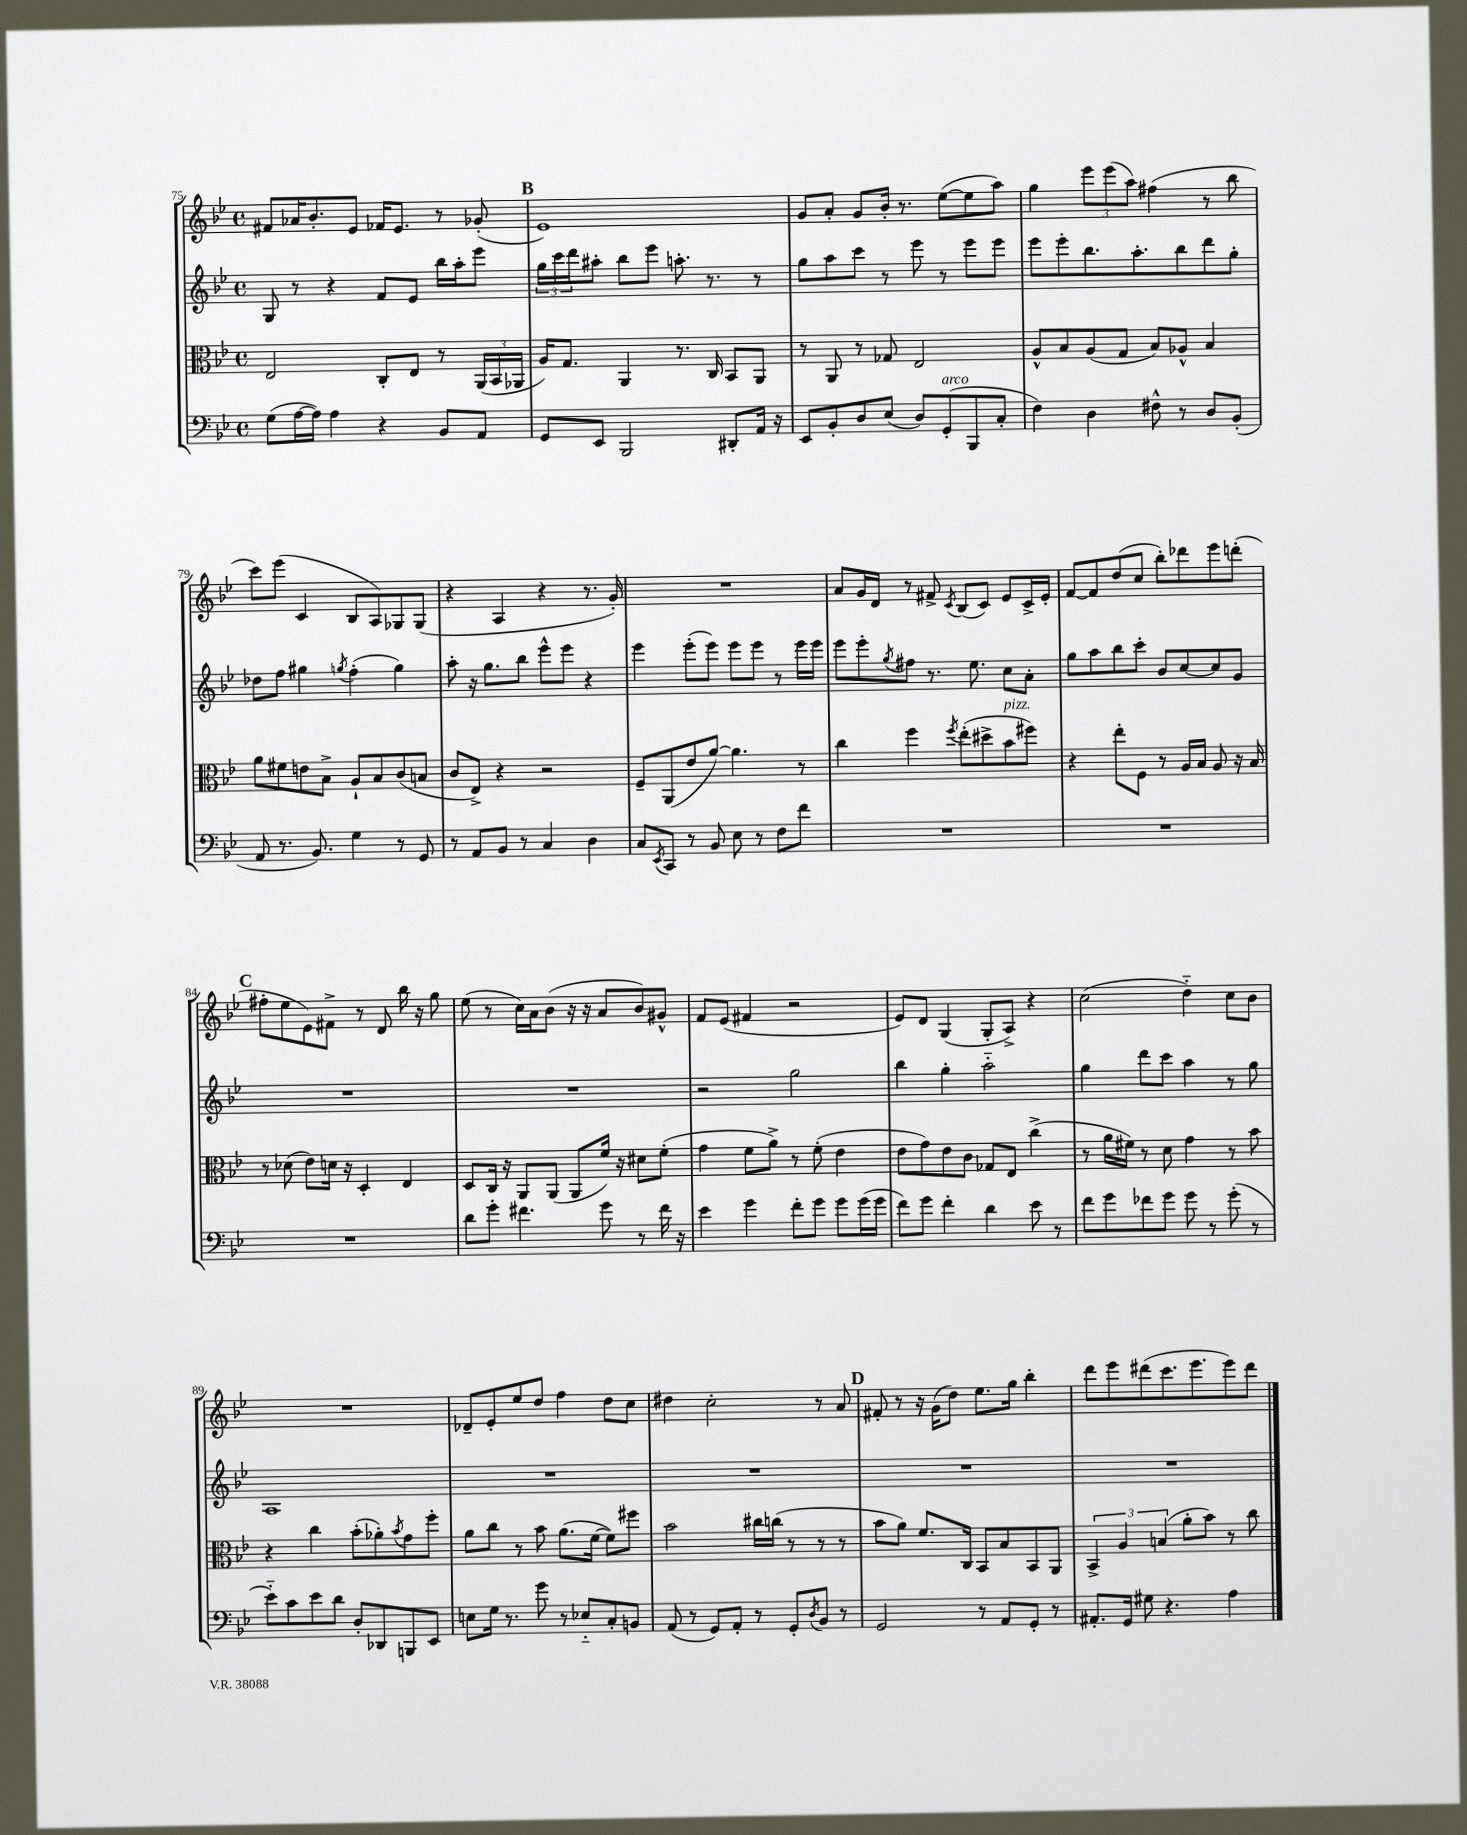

**kern	**kern	**kern	**kern
*part4	*part3	*part2	*part1
*staff4	*staff3	*staff2	*staff1
*clefF4	*clefC3	*clefG2	*clefG2
*k[b-e-]	*k[b-e-]	*k[b-e-]	*k[b-e-]
*M4/4	*M4/4	*M4/4	*M4/4
*met(c)	*met(c)	*met(c)	*met(c)
=75	=75	=75	=75
(8G\L	2E-/	8G/	8f#X/L
[16A\L	.	8r	16a-X/K
16A\JJ])	.	.	8.b-'/
4A\	.	4r	.
.	.	.	8e-/J
4r	8C'/L	8f/L	16f-X/KL
.	.	.	8.e-/J
.	8E-/J	8e-/J	.
8BB-/L	8r	16bb-\LL	8r
.	.	16aa'\J	.
8AA/J	(24AA/LL	8eee-\J	(8g-X'/
.	24BB-/	.	.
.	24AA-X/JJ	.	.
!!LO:REH:place=s1:t=B
=76	=76	=76	=76
8GG/L	16A/KL)	24gg\LL	1e-)
.	.	24ccc\	.
.	8.G/J	.	.
.	.	24ddd\J	.
8EE-/J	.	8aa#X'\J	.
2BBB-/	4AA/	8bb-\L	.
.	.	8eee-\J	.
.	8.r	8.aan'\	.
.	16C/	8.r	.
8DD#X'/L	8BB-/L	.	.
16AA/Jk	8AA/J	8r	.
16r	.	.	.
=77	=77	=77	=77
8EE-/L	8r	8gg\L	8g/L
8BB-'/	8AA/	8aa\	8a'/J
8D/	8r	8ccc\J	8g/L
(8E-/J	8G-X/	8r	16b-'/Jk
.	.	.	8.r
8D/L)	2E-/	8eee-\	.
!LO:TX:a:i:t=arco	!	!	!
(8GG'/	.	8r	([8ee-\L
8BBB-/	.	8eee-\L	8ee-\]
8C'/J	.	8eee-\J	8aa\J)
=78	=78	=78	=78
4F\)	8A^^/L	8eee-\L	4gg\
.	8B-/	8eee-'\	.
4D\	(8A/	8.bb-\	12eee-\L
.	.	.	(12eee-\
.	8G/J	.	.
.	.	.	12aa\J)
.	.	8.aa'\	.
8F#X^^\	8B-/L)	.	(4ff#X\
8r	8A-X^^/J	8bb-\	.
8D/L	4B-/	8ddd\	8r
(8BB-'/J	.	8gg'\J	8bb-\
!!LO:LB:g=z
=79	=79	=79	=79
8AA/	8a\L	8dd-X\L	8ccc\L)
8.r	8f#X\	8ff\J	(8eee-\J
.	8en\	4gg#X\	4c/
8.BB-/)	.	.	.
.	8B-^\J	.	.
.	.	8qggn/	.
4G\	8A`/L	(4ff'\	8B-/L
.	8B-/	.	8A/)
8r	(8c/	4gg\)	8G-X/
8GG/	8Bn/J	.	(8G-/J
=80	=80	=80	=80
8r	8c/L	8aa'\	4r
8AA/L	8E-^/J)	16r	.
.	.	8.gg\L	.
8BB-/J	4r	.	4A/
8r	.	8bb-\J	.
4C/	2r	8eee-^^\L	4r
.	.	8eee-\J	.
4D\	.	4r	8.r
.	.	.	16g'/)
=81	=81	=81	=81
8C/L	8F~/L	4eee-\	1r
8qEE-/	.	.	.
8CC/J	(8AA/	.	.
8r	8e-/	(8eee-'\L	.
8BB-/	[8a/J)	8eee-\J)	.
8E-\	4.a\]	8eee-\L	.
8r	.	8eee-\J	.
8F\L	.	8r	.
8f\J	8r	16eee-\LL	.
.	.	16eee-\JJ	.
=82	=82	=82	=82
1r	4cc\	8eee-\L	8a/L
.	.	8eee-'\	16g/L
.	.	.	16d/JJ
.	.	8qgg/	.
.	4ff\	8ff#X\J	8r
.	.	8.r	8f#X^/
.	8qff/	.	8qc/
.	(8ee-'\L	.	(8B-/L
.	.	8.ee-\	.
.	8dd#X^\	.	8c/J)
!	!LO:TX:a:i:t=pizz.	!	!
.	8b-\	8cc\L	8e-/L
.	8ff#X\J)	8a'\J	16c^/L
.	.	.	16e-'/JJ
=83	=83	=83	=83
1r	4r	8gg\L	[8f/L
.	.	8aa\	8f/]
.	8ee-'\L	8bb-\	(8dd/
.	8F\J	8ccc'\J	8cc/J
.	8r	8b-/L	8bb-'\L)
.	16A/LL	[8cc/	8ddd-X\
.	16B-/JJ	.	.
.	8A/	8cc/]	8eee-\
.	16r	8g/J	(8dddn'\J
.	16B-/	.	.
!!LO:LB:g=z
!!LO:REH:place=s1:t=C
=84	=84	=84	=84
1r	8r	1r	8ff#X'\L
.	(8d-X\	.	8ee-\
.	8e-\L)	.	8e-\)
.	16dn\Jk	.	8f#X^\J
.	16r	.	.
.	4D'/	.	8r
.	.	.	8d/
.	4E-/	.	16bb-\
.	.	.	16r
.	.	.	8gg\
=85	=85	=85	=85
8d\L	8D/L	1r	(8ee-\
8g'\J	16C/Jk	.	8r
.	16r	.	.
4.f#X\	8AA/L	.	16cc\LL)
.	.	.	16a\J
.	(8AA/J	.	(8b-\J
.	8AA/L	.	16r
.	.	.	16r
8g\	16f/Jk)	.	8a/L
.	16r	.	.
8r	8d#X\L	.	8b-/)
16f#\	(8f'\J	.	8g#X^^/J
16r	.	.	.
=86	=86	=86	=86
4e-\	4g\	2r	8f/L
.	.	.	(8e-/J
4g\	8f\L	.	4f#X/
.	8a^\J)	.	.
8f'\L	8r	2gg\	2r
8g\J	(8f'\	.	.
8g\L	4e-\	.	.
(16g\L	.	.	.
16g\JJ	.	.	.
=87	=87	=87	=87
8f\L)	8e-\L	4bb-\	8e-/L)
8g\J	8g\)	.	8d/J
4f'\	8e-\	4gg'\	(4G/
.	8c\J	.	.
4d\	8G-X/L	2aa\	8G'/L
.	8E-/J	.	8A^/J)
8e-\	(4cc^\	.	4r
8r	.	.	.
=88	=88	=88	=88
8f\L	8r	4gg\	(2cc\
8g\	16a\LL	.	.
.	16f#X\JJ)	.	.
8f-X\	8r	8ddd\L	.
8g\J	8d\	8ccc\J	.
8g\	4g\	4aa\	4dd\)
8r	.	.	.
(8g'\	8r	8r	8cc\L
8r	8b-\	8gg\	8b-\J
!!LO:LB:g=z
=89	=89	=89	=89
8e-\L)	4r	1A	1r
8c\	.	.	.
8e-\	4cc\	.	.
8d\J	.	.	.
8D'/L	(8b-'\L	.	.
8DD-X/	8a-X'\)	.	.
.	8qb-/	.	.
8BBBn/	8g\	.	.
8EE-/J	8ff'\J	.	.
=90	=90	=90	=90
8En\L	8a\L	1r	8d-X~/L
16G\Jk	8cc\J	.	8e-'/
8.r	.	.	.
.	8r	.	8ee-/
8g\	8b-\	.	8dd/J
8r	(8.a\L	.	4ff\
8E-X/L	.	.	.
.	[16f\Jk	.	.
8C'/	8f\L])	.	8dd\L
8BBn/J	8ff#X\J	.	8cc\J
=91	=91	=91	=91
(8AA/	2b-\	1r	4dd#X\
8r	.	.	.
8GG/L)	.	.	2cc'\
8AA'/J	.	.	.
8r	16cc#X\LL	.	.
.	(16ccn\JJ	.	.
8GG'/L	8r	.	.
8qD/	.	.	.
8BB-/J	8r	.	8r
8r	8r	.	8a/
!!LO:REH:place=s1:t=D
=92	=92	=92	=92
2GG/	8b-\L	1r	8f#X'/
.	8a\J)	.	8r
.	8.f/L	.	16r
.	.	.	(16g\KL
.	.	.	8dd\J)
.	16C/Jk	.	.
8r	8BB-/L	.	8.ee-\L
8AA/L	8B-/	.	.
.	.	.	16gg\Jk
8GG'/J	8BB-/	.	4bb-'\
8r	8AA/J	.	.
=93	=93	=93	=93
8.AA#X'/L	6BB-^/	1r	8ddd\L
.	.	.	8eee-\
.	6A/	.	.
16GG/Jk	.	.	.
8G#X\	.	.	(8ddd#X\
.	(6Bn/	.	.
4.r	.	.	8.ccc\
.	8a'\L	.	.
.	.	.	8.eee-\
.	8b-\J)	.	.
4A\	8r	.	8eee-\)
.	8cc\	.	8ddd#\J
==	==	==	==
*-	*-	*-	*-
